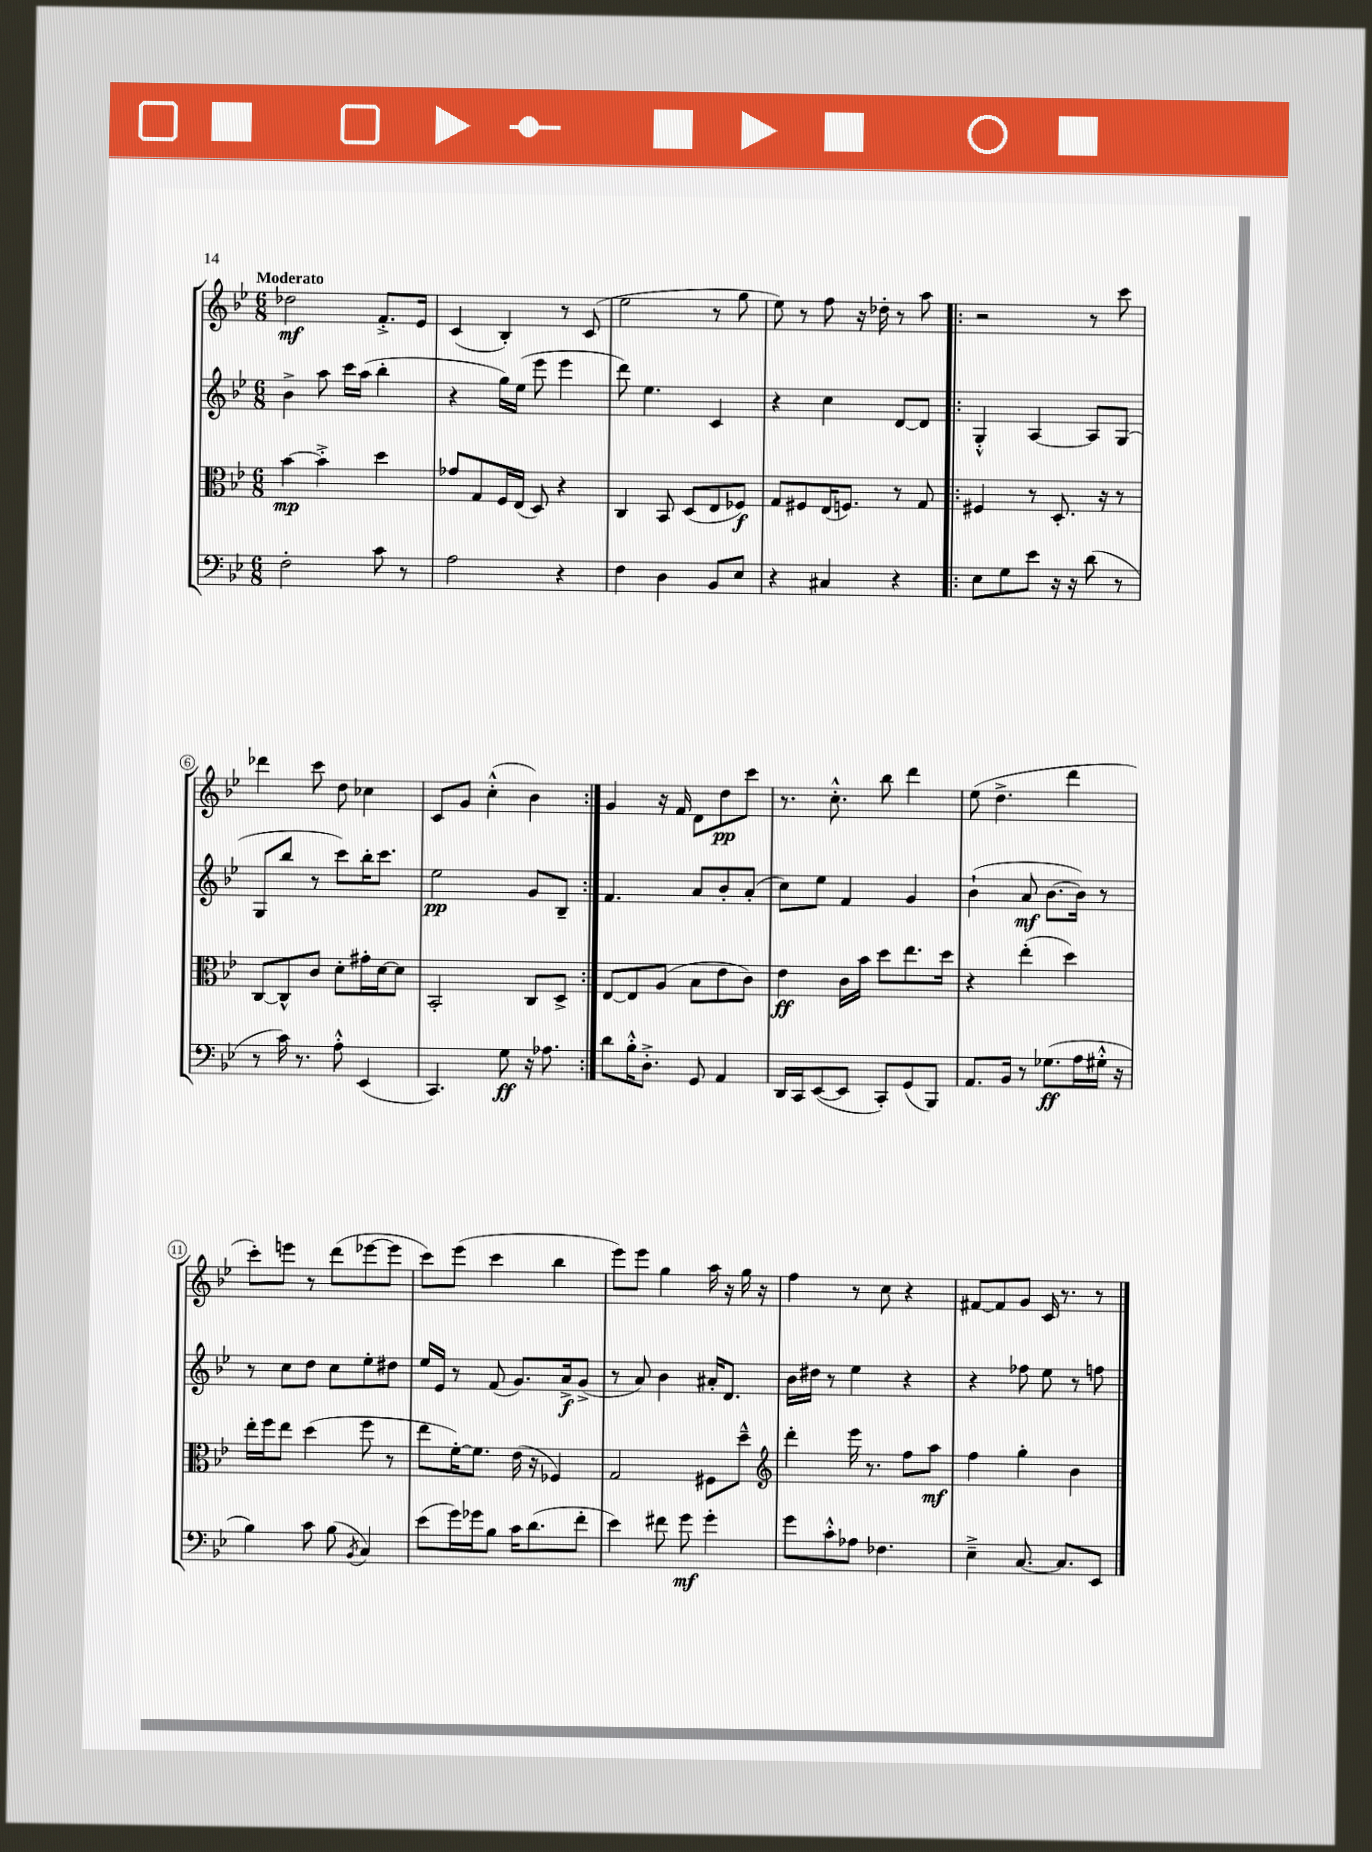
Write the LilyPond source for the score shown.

<<
\new StaffGroup <<
\new Staff = "s0" {
    \clef treble \key bes \major \numericTimeSignature \time 6/8 \tempo "Moderato"
    des''2\mf f'8.-.-> ees'16 |
    c'4( bes4-.) r8 c'8( |
    ees''2 r8 g''8 |
    ees''8) r8 f''8 r16 des''16-. r8 a''8 |
    \repeat volta 2 { r2 r8 c'''8 |
    des'''4 c'''8 d''8 ces''4 |
    c'8 g'8 c''4-.-^( bes'4) | }
    g'4 r16 f'16 d'8 d''8\pp c'''8 |
    r8. c''8.-.-^ bes''8 d'''4 |
    ees''8( d''4.-> d'''4 |
    c'''8-.) e'''8 r8 d'''8( ees'''8~ ees'''8 |
    c'''8) ees'''8( c'''4 bes''4 |
    ees'''8) ees'''8 g''4 a''16 r16 g''16 r16 |
    f''4 r8 c''8 r4 |
    fis'8~ fis'8 g'8 c'16 r8. r8 \bar "|." |
}
\new Staff = "s1" {
    \clef treble \key bes \major \numericTimeSignature \time 6/8
    bes'4-> a''8 c'''16 a''16( bes''4-. |
    r4 g''16) ees''16( ees'''8 ees'''4 |
    d'''8) ees''4. c'4 |
    r4 c''4 d'8~ d'8 |
    \repeat volta 2 { g4-.-^ a4~ a8 g8( |
    g8 bes''8 r8 c'''8) bes''16-. c'''8. |
    ees''2\pp g'8 bes8-- | }
    f'4. a'8 bes'8-. a'8-.( |
    c''8) ees''8 f'4 g'4 |
    bes'4-!( a'8\mf bes'8.~ bes'16) r8 |
    r8 c''8 d''8 c''8 ees''8-. dis''8 |
    ees''16 ees'16 r8 f'8( g'8.) a'16->\f g'8->( |
    r8 a'8) bes'4 ais'16-. d'8. |
    bes'16 dis''16 r8 ees''4 r4 |
    r4 fes''8 ees''8 r8 f''8 \bar "|." |
}
\new Staff = "s2" {
    \clef alto \key bes \major \numericTimeSignature \time 6/8
    bes'4~\mp bes'4-.-> d''4 |
    ges'8 g8 f16 ees16( d8) r4 |
    c4 bes,8 d8( ees8 fes8\f) |
    g8 fis8 ees16( f8.) r8 g8 |
    \repeat volta 2 { fis4 r8 d8.-. r16 r8 |
    c8~ c8-^ c'8 d'8-. gis'16-. d'16~ d'8 |
    bes,2-. c8 d8-> | }
    ees8~ ees8 a8( bes8 ees'8 c'8) |
    ees'4\ff c'16 bes'16 d''8 ees''8. d''16 |
    r4 ees''4-.( d''4) |
    ees''16-. f''16 ees''8 d''4( f''8 r8 |
    ees''8 f'16~-.) f'8. ees'16( r16 fes4) |
    g2 fis8 d''8---^ |
    \clef treble d'''4-. ees'''16 r8. f''8 a''8\mf |
    f''4 g''4-. bes'4 \bar "|." |
}
\new Staff = "s3" {
    \clef bass \key bes \major \numericTimeSignature \time 6/8
    f2-. c'8 r8 |
    a2 r4 |
    f4 d4 bes,8 ees8 |
    r4 cis4 r4 |
    \repeat volta 2 { ees8 g8 ees'8 r16 r16 d'8( r8 |
    r8 c'16) r8. a8-.-^ ees,4( |
    c,4.) g8\ff r16 aes8. | }
    d'8 bes16-.-^ d8.-.-> g,8 a,4 |
    d,16 c,16 ees,8~( ees,8 c,8-.) g,8( bes,,8) |
    a,8. bes,16 r8 ges8.\ff( a16 gis16-.-^ r16 |
    bes4) c'8 bes8( \acciaccatura { bes,8 } c4) |
    ees'8( g'16) ges'16 bes8 c'16 d'8.( f'8-. |
    ees'4) fis'8 g'8\mf g'4-. |
    g'8 c'8-.-^ aes8 fes4. |
    ees4---> c8.~ c8. ees,8 \bar "|." |
}
>>
>>
\layout { \context { \Score \override BarNumber.stencil = #(make-stencil-circler 0.1 0.3 ly:text-interface::print) } }
